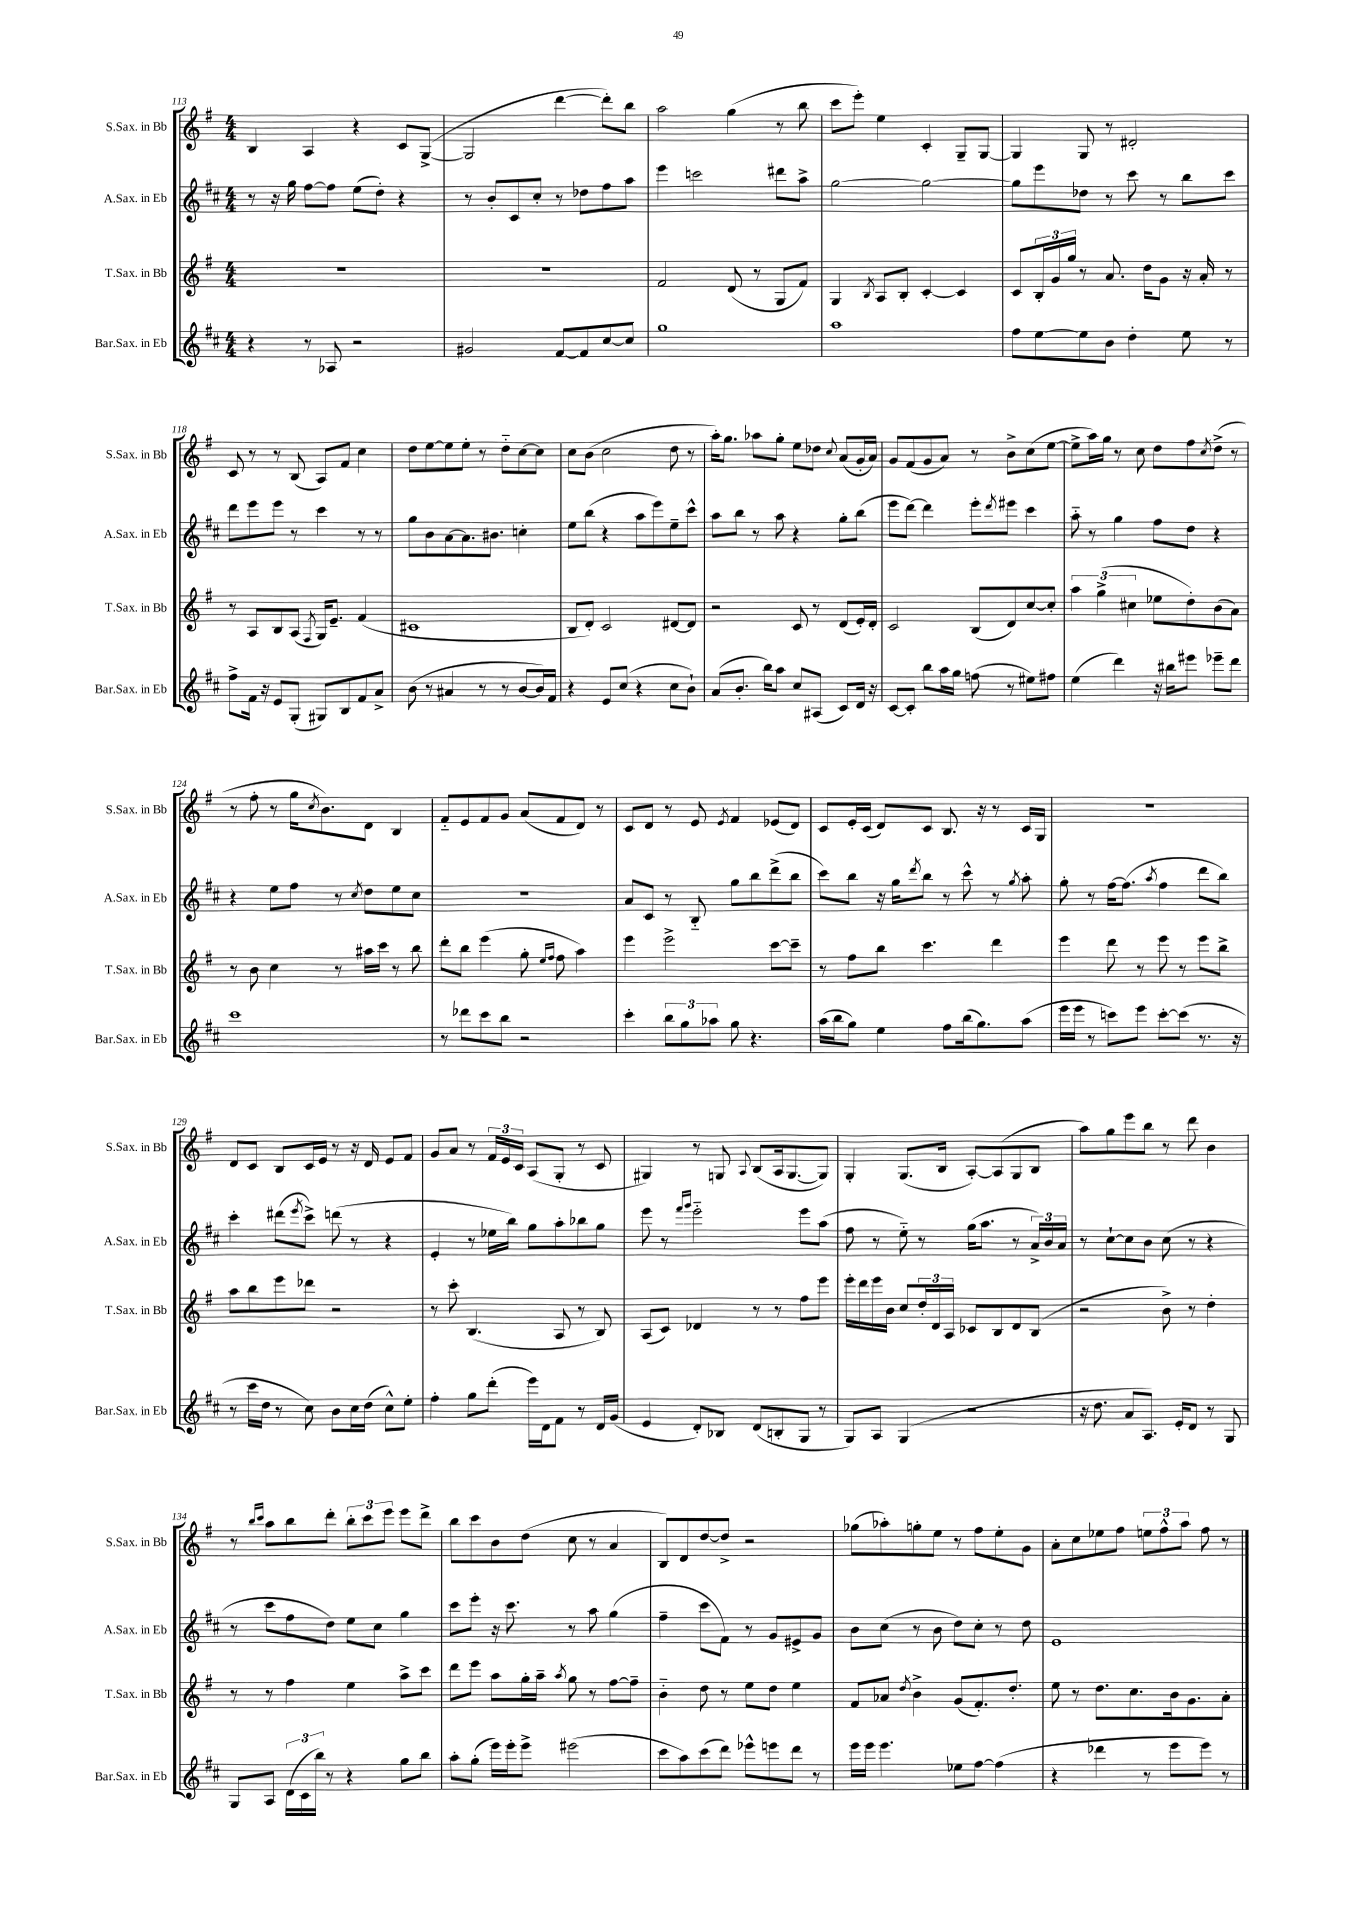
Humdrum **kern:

**kern	**kern	**kern	**kern
*staff4	*staff3	*staff2	*staff1
*clefG2	*clefG2	*clefG2	*clefG2
*k[f#c#]	*k[f#]	*k[f#c#]	*k[f#]
*M4/4	*M4/4	*M4/4	*M4/4
4r	1r	8r	4B/
.	.	16r	.
.	.	16gg\	.
8r	.	[8ff#\L	4A/
8A-/	.	8ff#\]J	.
2r	.	(8ee\L	4r
.	.	8dd'\J)	.
.	.	4r	8c/L
.	.	.	([8G^/J
=	=	=	=
2g#/	1r	8r	2G/]
.	.	8b'/L	.
.	.	8c#/	.
.	.	8cc#'/J	.
[8f#/L	.	8r	[4ddd\
8f#/]	.	8dd-\L	.
[8cc#/	.	8ff#\	8ddd'\]L)
8cc#/]J	.	8aa\J	8bb\J
=	=	=	=
1gg	2f#/	4eee\	2aa\
.	.	2ccc\	.
.	(8d/	.	(4gg\
.	8r	.	.
.	8G/L	8ddd#\L	8r
.	8f#/J)	8aa^\J	8bb\
=	=	=	=
1aa	4G/	[2gg\	8ccc\L
.	.	.	8eee'\J)
.	8qB/	.	.
.	8A/L	.	4ee\
.	8B'/J	.	.
.	[4c'/	2gg\_	4c'/
.	4c/]	.	8G~/L
.	.	.	[8G/J
=	=	=	=
8ff#\L	8c/L	8gg\]L	4G/]
[8ee\	24B'/L	8eee\	.
.	24g/	.	.
.	24gg/JJ	.	.
8ee\]	8r	8dd-\J	8G/
8b\J	8.a/	8r	8r
4dd'\	.	8ccc#\	2d#'/
.	16dd\LK	.	.
.	8g\J	8r	.
8ee\	16r	8bb\L	.
.	16a'/	.	.
8r	8r	8ccc#\J	.
=	=	=	=
8ff#^\L	8r	8ddd\L	8c/
16f#\Jk	8A/L	8eee\	8r
16r	.	.	.
8e/L	8B/	8eee\J	8r
(8G'/J	(8A/J	8r	(8B/
.	8qF#/	.	.
8G#/L)	16G/LK)	4ccc#\	8A/L)
.	8.e~/J	.	.
8B/	.	.	8f#/J
8f#/	(4f#/	8r	4cc\
8a^/J	.	8r	.
=	=	=	=
(8b\	1c#	8gg\L	8dd\L
8r	.	8b\	[8ee\
4a#/	.	[8a\	8ee\]
.	.	8.a\]	8ee'\J
8r	.	.	8r
.	.	8.b#\J	.
8r	.	.	8dd'~\L
[8b/L	.	4cc'\	[8cc\
16b/]L)	.	.	8cc\]J
16f#/JJ	.	.	.
=	=	=	=
4r	8B/L	8ee\L	8cc\L
.	8d'/J)	(8bb\J	(8b\J
8e/L	2c/	4r	2cc\
(8cc#/J	.	.	.
4r	.	8aa\L	.
.	.	8eee\)	.
8cc#\L	[8d#/L	8ee~\	8dd\
8b`\J)	8d#/]J	8ccc#^^\J	8r
=	=	=	=
(8a/L	2r	8aa\L	16aa'\LK)
.	.	.	8.gg\J
8.b'/J	.	8bb\J	.
.	.	8r	8aa-\L
16bb\LK)	.	.	.
8aa\J	.	8aa\	8gg'\J
8cc#/L	8c/	4r	8ee\L
(8A#/J	8r	.	8dd-\J
.	.	.	8qqcc/
8c#/L)	(8d/L	8gg'\L	(8a/L
16d/Jk	16e'/L)	(8bb\J	16g'/L
16r	16d'/JJ	.	16a/JJ)
=	=	=	=
[8c#/L	2c/	8eee\L	8g/L
8c#'/]J	.	[8ddd\J)	(8f#/
8bb\L	.	4ddd\]	8g/
16aa\L	.	.	8a/J)
16gg\JJ	.	.	.
(8ff\	(8B/L	8eee'\L	8r
.	.	8qddd/	.
8r	8d/)	8eee#\J	8b^\L
8ee#\L)	[8cc/	4ccc#\	(8cc\
8ff#\J	8cc'/]J	.	[8ee\J
=	=	=	=
(4ee\	6aa\	8aa'~\	8ee^\]L
.	.	8r	16aa\L)
.	(6gg^\	.	.
.	.	.	16gg\JJ
4ddd\)	.	4gg\	8r
.	6cc#\	.	.
.	.	.	8cc\
16r	8ee-\L	8ff#\L	8dd\L
16bb#\LK	.	.	.
8eee#\J	8dd'\)	8dd\J	8ff#\
.	.	.	8qcc/
8eee-~\L	(8b\	4r	(8dd^\J
8ddd\J	8a\J)	.	8r
=	=	=	=
1ccc#	8r	4r	8r
.	8b\	.	8ff#'\
.	4cc\	8ee\L	8r
.	.	8ff#\J	16gg\LK
.	.	.	8qcc/
.	.	.	8.b\)
.	8r	8r	.
.	.	8qcc#/	.
.	16aa#\LL	8dd\L	8d\J
.	16ccc\JJ	.	.
.	8r	8ee\	4B/
.	8bb\	8cc#\J	.
=	=	=	=
8r	8ddd'\L	1r	8f#'~/L
8ddd-\L	8bb\J	.	8e/
8ccc#\	(4eee\	.	8f#/
8bb\J	.	.	8g/J
2r	8gg'\	.	(8a/L
.	16qqee/LL	.	.
.	16qqff#/JJ	.	.
.	8ff#\	.	8f#/
.	4aa\)	.	8d/J)
.	.	.	8r
=	=	=	=
4ccc#'\	4eee\	8a/L	8c/L
.	.	8c#/J	8d/J
12bb\L	2eee^\	8r	8r
12gg\	.	.	.
.	.	8B'~/	8e/
12aa-\J	.	.	.
.	.	.	8qe/
8gg\	.	8gg\L	4f#/
4.r	.	8bb\	.
.	[8ccc\L	(8ddd^\	(8e-/L
.	8ccc~\]J	8bb\J	8d/J)
=	=	=	=
(16aa\LL	8r	8ccc#\L)	8c/L
16bb\J	.	.	.
8gg\J)	8ff#\L	8bb\J	16e'/L
.	.	.	(16c/JJ
4ee\	8bb\J	16r	8d/L)
.	.	16gg\LK	.
.	.	8qddd/	.
.	4.ccc\	8bb\J	8c/J
8ff#\L	.	8r	8.B/
(16bb\k	.	8ccc#^^\	.
8.gg\)	.	.	16r
.	4ddd\	8r	8r
.	.	8qgg/	.
(8aa\J	.	8aa'\	16c/LL
.	.	.	16G/JJ
=	=	=	=
16eee\LL	4eee\	8gg'\	1r
16eee\JJ	.	.	.
8r	.	8r	.
8ccc\L)	8ddd\	[16ff#\LK	.
.	.	(8.ff#\]J	.
8eee\J	8r	.	.
.	.	8qaa/	.
[8ccc'\L	8eee\	4ff#\	.
(8ccc\]J	8r	.	.
8.r	8eee\L	8ddd\L	.
.	8bb^\J	8bb\J)	.
16r	.	.	.
=	=	=	=
8r	8aa\L	4ccc#'\	8d/L
16ccc#\LL	8bb\	.	8c/J
16dd\JJ	.	.	.
8r	8eee\	(8ddd#\L	8B/L
.	.	8qeee/	.
8cc#\)	8ddd-\J	8ccc#^\J)	16c/L
.	.	.	16e/JJ
8b\L	2r	(8ddd\	8r
16cc#\L	.	8r	16r
(16dd\JJ	.	.	16d/
8cc#^^\L)	.	4r	8e/L
8ee'\J	.	.	8f#/J
=	=	=	=
4ff#'\	8r	4e'/	8g/L
.	8ccc'\	.	8a/J
8gg\L	(4.B/	8r	8r
(8ddd'\J	.	16ee-\LL	24f#/LL
.	.	.	24e/
.	.	16bb\JJ)	.
.	.	.	24c/JJ
16eee\LL)	.	8gg\L	(8A/L
16d\J	.	.	.
8f#\J	8A/	8aa'\	8G'/J
8r	8r	8bb-\	8r
16d/LL	8B/)	8gg\J	8c/
(16g/JJ	.	.	.
=	=	=	=
4e/	(8A/L	8eee\	4G#/)
.	8c/J)	8r	.
.	.	16qqfff#/LL	.
.	.	16qqggg/JJ	.
8d'/L)	4d-/	2eee'~\	8r
8B-/J	.	.	8G/
.	.	.	8qqA/
(8d/L	8r	.	(8B/L
8B'/	8r	.	16A/k
.	.	.	[8.G/
8G/J	8ff#\L	8eee\L	.
8r	8eee\J	(8aa\J	8G/]J)
=	=	=	=
8G/L)	16eee'\LL	8ff#\	4G'/
.	16ddd\	.	.
8A/J	16eee\	8r	.
.	16b\JJ	.	.
(4G/	8cc/L	8ee'~\)	(8.G/L
.	24dd'/L	8r	.
.	24d/	.	.
.	.	.	16B/Jk
.	24A/JJ	.	.
2r	8c-/L	(16gg\LK	[8A'/L)
.	.	8.aa\J	.
.	8B/	.	(8A/]
.	8d/	8r	8G/
.	(8B/J	24a^/LL)	8B/J
.	.	24b/	.
.	.	24a/JJ	.
=	=	=	=
16r	2r	8r	8aa\L)
8.dd\	.	.	.
.	.	[8cc#`\L	8gg\
8a/L	.	8cc#\]	8eee\
8.A/J)	.	8b\J	8bb\J
.	8b^\)	(8cc#\	8r
16e'/LK	.	.	.
8d/J	8r	8r	8ddd\
8r	4dd'\	4r	4b\
8G/	.	.	.
=	=	=	=
8G/L	8r	8r	8r
.	.	.	16qqbb/LL
.	.	.	16qqccc/JJ
8A/J	8r	8ccc#\L	8aa\L
(24d\LL	4ff#\	8ff#\	8bb\
24c#\	.	.	.
24bb\JJ)	.	.	.
8r	.	8dd\J)	8ddd'\J
4r	4ee\	8ee\L	12bb'\L
.	.	.	12ccc\
.	.	8cc#\J	.
.	.	.	12eee\J
8gg\L	8aa^\L	4gg\	8eee\L
8bb\J	8ccc\J	.	8ddd^\J
=	=	=	=
8aa'\L	8ddd\L	8ccc#\L	8bb\L
(8gg'\J	8eee\J	8eee'\J	8ccc\
16eee\LL)	8aa\L	16r	8b\
16eee'\J	.	8.ccc#\	.
8eee^\J	16gg'\L	.	(8dd\J
.	16aa~\JJ	.	.
.	8qaa/	.	.
(2eee#\	8gg\	8r	8cc\
.	8r	8aa\	8r
.	[8ff#\L	(4gg\	4a/
.	8ff#~\]J	.	.
=	=	=	=
8ccc#\L	4b'~\	4ff#~\	8B/L)
8aa\)	.	.	8d/
(8ccc#\	8dd\	8ccc#\L	[8dd/
8ddd\J)	8r	8f#\J)	8dd^/]J
8eee-^^\L	8ee\L	8r	2r
8eee\	8dd\J	8g/L	.
8ddd\J	4ee\	8e#^/	.
8r	.	8g/J	.
=	=	=	=
16eee\LL	8f#/L	8b\L	(8gg-\L
16eee\JJ	.	.	.
4.eee\	8a-/J	(8cc#\J	8aa-'\)
.	8qdd/	.	.
.	4b^\	8r	8gg'\
.	.	8b\	8ee\J
8ee-\L	(8g/L	8dd\L)	8r
[8ff#\J	8.f#'/)	8cc#'\J	8ff#\L
(4ff#\]	.	8r	8ee'\
.	8.dd'/J	.	.
.	.	8dd\	8g\J
=	=	=	=
4r	8ee\	1e	8a'\L
.	8r	.	8cc\
4ddd-\	8.dd\L	.	8ee-\
.	.	.	8ff#\J
.	8.cc\	.	.
8r	.	.	12ee\L
.	.	.	12ff#^^\
8eee\L	16b\k	.	.
.	.	.	12aa\J
.	8.g\	.	.
8eee\J)	.	.	8ff#\
8r	8a'\J	.	8r
==	==	==	==
*-	*-	*-	*-
